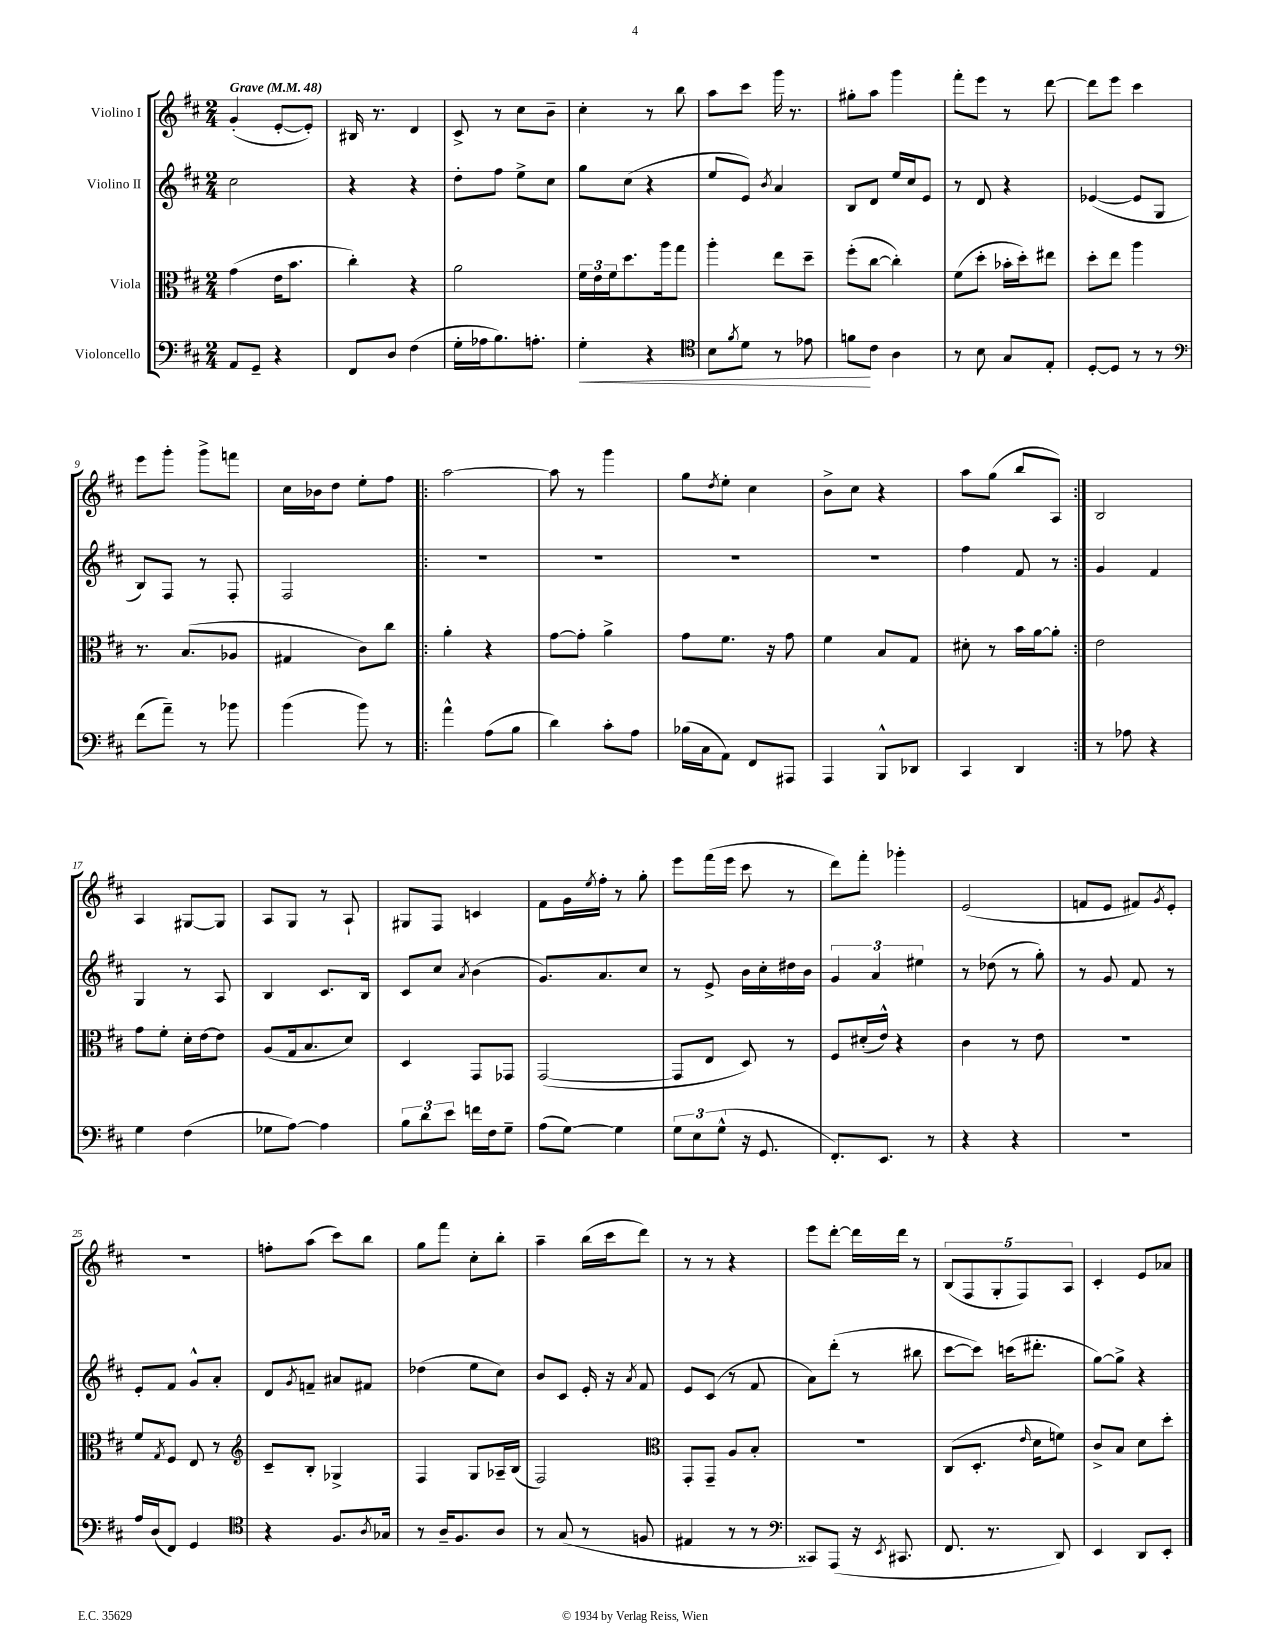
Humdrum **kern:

**kern	**kern	**kern	**kern
*staff4	*staff3	*staff2	*staff1
*clefF4	*clefC3	*clefG2	*clefG2
*k[f#c#]	*k[f#c#]	*k[f#c#]	*k[f#c#]
*M2/4	*M2/4	*M2/4	*M2/4
*MM48	*MM48	*MM48	*MM48
8AA	(4g	2cc#	(4g'
8GG~	.	.	.
4r	16e	.	[8e'
.	8.b	.	.
.	.	.	8e'])
=	=	=	=
8FF#	4cc#')	4r	16B#
.	.	.	8.r
8D	.	.	.
(4F#	4r	4r	4d
=	=	=	=
16G'	2a	8dd'	8c#^
16A-	.	.	.
8.B)	.	8ff#	8r
.	.	8ee^	8cc#
8.A'	.	.	.
.	.	8cc#	8b~
=	=	=	=
4G'	24f#	8gg	4cc#'
.	24e	.	.
.	24f#	.	.
.	8.dd	(8cc#	.
4r	.	4r	8r
.	16aa	.	.
.	8gg	.	8bb
=	=	=	=
*clefC4	*	*	*
8B	4aa'	8ee	8aa
8qf#	.	.	.
8d	.	8e)	8ccc#
.	.	8qb	.
8r	8ee	4a	16ggg
.	.	.	8.r
8e-	8dd~	.	.
=	=	=	=
8f	(8ff#'	8B	8gg#'
8c#	[8cc#	8d	8aa
4A	4cc#'])	16ee	4ggg
.	.	16cc#	.
.	.	8e	.
=	=	=	=
8r	(8f#	8r	8fff#'
8B	8dd'	8d	8eee
8G	16b-'	4r	8r
.	16dd')	.	.
8E'	8ee#	.	[8ddd
=	=	=	=
[8D'	8dd'	([4e-	8ddd]
8D]	8ee	.	8eee
8r	4aa	8e-]	4ccc#
8r	.	8G	.
=	=	=	=
*clefF4	*	*	*
(8f#	8.r	8B)	8eee
8a~)	.	8F#	8ggg'
.	(8.B	.	.
8r	.	8r	8ggg^
8b-	8A-	8F#'	8fff
=	=	=	=
(4b	4G#	2F#	16cc#
.	.	.	16b-
.	.	.	8dd
8b)	8c#)	.	8ee'
8r	8cc#	.	8ff#
=!|:	=!|:	=!|:	=!|:
4a^^	4a'	2r	[2aa
(8A	4r	.	.
8B	.	.	.
=	=	=	=
4d)	[8g	2r	8aa]
.	8g']	.	8r
8c#'	4a^	.	4ggg
8A	.	.	.
=	=	=	=
(16B-	8g	2r	8gg
16C#	.	.	.
.	.	.	8qdd
8AA)	8.f#	.	8ee'
8FF#	.	.	4cc#
.	16r	.	.
8AAA#	8g	.	.
=	=	=	=
4AAA	4f#	2r	8b^
.	.	.	8cc#
8BBB^^	8B	.	4r
8DD-	8G	.	.
=	=	=	=
4CC#	8d#'	4ff#	8aa
.	8r	.	(8gg
4DD	16b	8f#	8bb
.	[16a	.	.
.	8a']	8r	8A)
=:|!	=:|!	=:|!	=:|!
8r	2e	4g	2B
8A-	.	.	.
4r	.	4f#	.
=	=	=	=
4G	8g	4G	4A
.	8f#'	.	.
(4F#	16d'	8r	[8G#
.	[16e	.	.
.	8e]	8A	8G#]
=	=	=	=
8G-	(8A	4B	8A
[8A)	16G	.	8G
.	8.B	.	.
4A]	.	8.c#	8r
.	8d)	.	8A`
.	.	16B	.
=	=	=	=
12B	4D	8c#	8G#
12d	.	.	.
.	.	8cc#	8F#
12e	.	.	.
.	.	8qa	.
16f	8GG	(4b	4c
16F#	.	.	.
8G~	8GG-	.	.
=	=	=	=
(8A	([2GG	8.g)	8f#
[8G)	.	.	16g
.	.	.	8qee
.	.	8.a	16ff#'
4G]	.	.	8r
.	.	8cc#	8gg'
=	=	=	=
12G	8GG]	8r	8eee
12E	.	.	.
.	8E	8e^	(16fff#
(12G^^	.	.	.
.	.	.	16eee
16r	8D)	16b	8ccc#
8.GG	.	16cc#'	.
.	8r	16dd#	8r
.	.	16b	.
=	=	=	=
8.FF#')	8F#	6g	8ddd)
.	(16d#'	.	8fff#'
.	.	6a	.
8.EE	16e^^)	.	.
.	4r	.	4ggg-'
.	.	6ee#	.
8r	.	.	.
=	=	=	=
4r	4c#	8r	(2e
.	.	(8dd-	.
4r	8r	8r	.
.	8e	8gg')	.
=	=	=	=
2r	2r	8r	8f
.	.	8g	8e
.	.	8f#	8f#)
.	.	.	8qg
.	.	8r	8e'
=	=	=	=
16A	8f#	8e'	2r
(16D	.	.	.
.	8qG	.	.
8FF#)	8F#	8f#	.
4GG	8E	8g^^	.
.	8r	8a'	.
=	=	=	=
*clefC4	*clefG2	*	*
4r	8c#~	8d	8ff'
.	.	8qg	.
.	8B'	8f~	(8aa
8.F#	4G-^	8a#	8ccc#)
.	.	8f#	8bb
8qA	.	.	.
16G-	.	.	.
=	=	=	=
8r	4F#	(4dd-	8gg
16A~	.	.	8fff#
8.F#	.	.	.
.	8G	8ee	8cc#'
8A	16A-~	8cc#)	8bb'
.	(16B	.	.
=	=	=	=
8r	2F#)	8b	4aa~
(8G	.	8c#	.
8r	.	16e'	(16bb
.	.	16r	16ccc#
.	.	8qa	.
8F	.	8f#	8ddd)
=	=	=	=
*	*clefC3	*	*
4E#	8GG'	8e	8r
.	8GG~	(8c#	8r
8r	8A	8r	4r
8r	8B'	8f#	.
=	=	=	=
*clefF4	*	*	*
8CC##)	2r	8a)	8eee
(8AAA	.	(8ddd'	[8ddd'
16r	.	8r	16ddd]
8qEE	.	.	.
8.CC#	.	.	16ddd
.	.	8bb#	8r
=	=	=	=
8.FF#	(8C#	[8ccc#	(10B
.	.	.	10F#
.	8.D'	8ccc#])	.
8.r	.	.	.
.	.	.	10G'
.	.	(16ccc	.
.	.	.	10F#)
.	16qqe	.	.
.	16d	8.ddd#'	.
8DD)	8f)	.	.
.	.	.	10A
=	=	=	=
4EE	8c#^	[8gg)	4c#'
.	8B	8gg^]	.
8DD	8d	4r	8e
8EE'	8dd'	.	8a-
==	==	==	==
*-	*-	*-	*-
